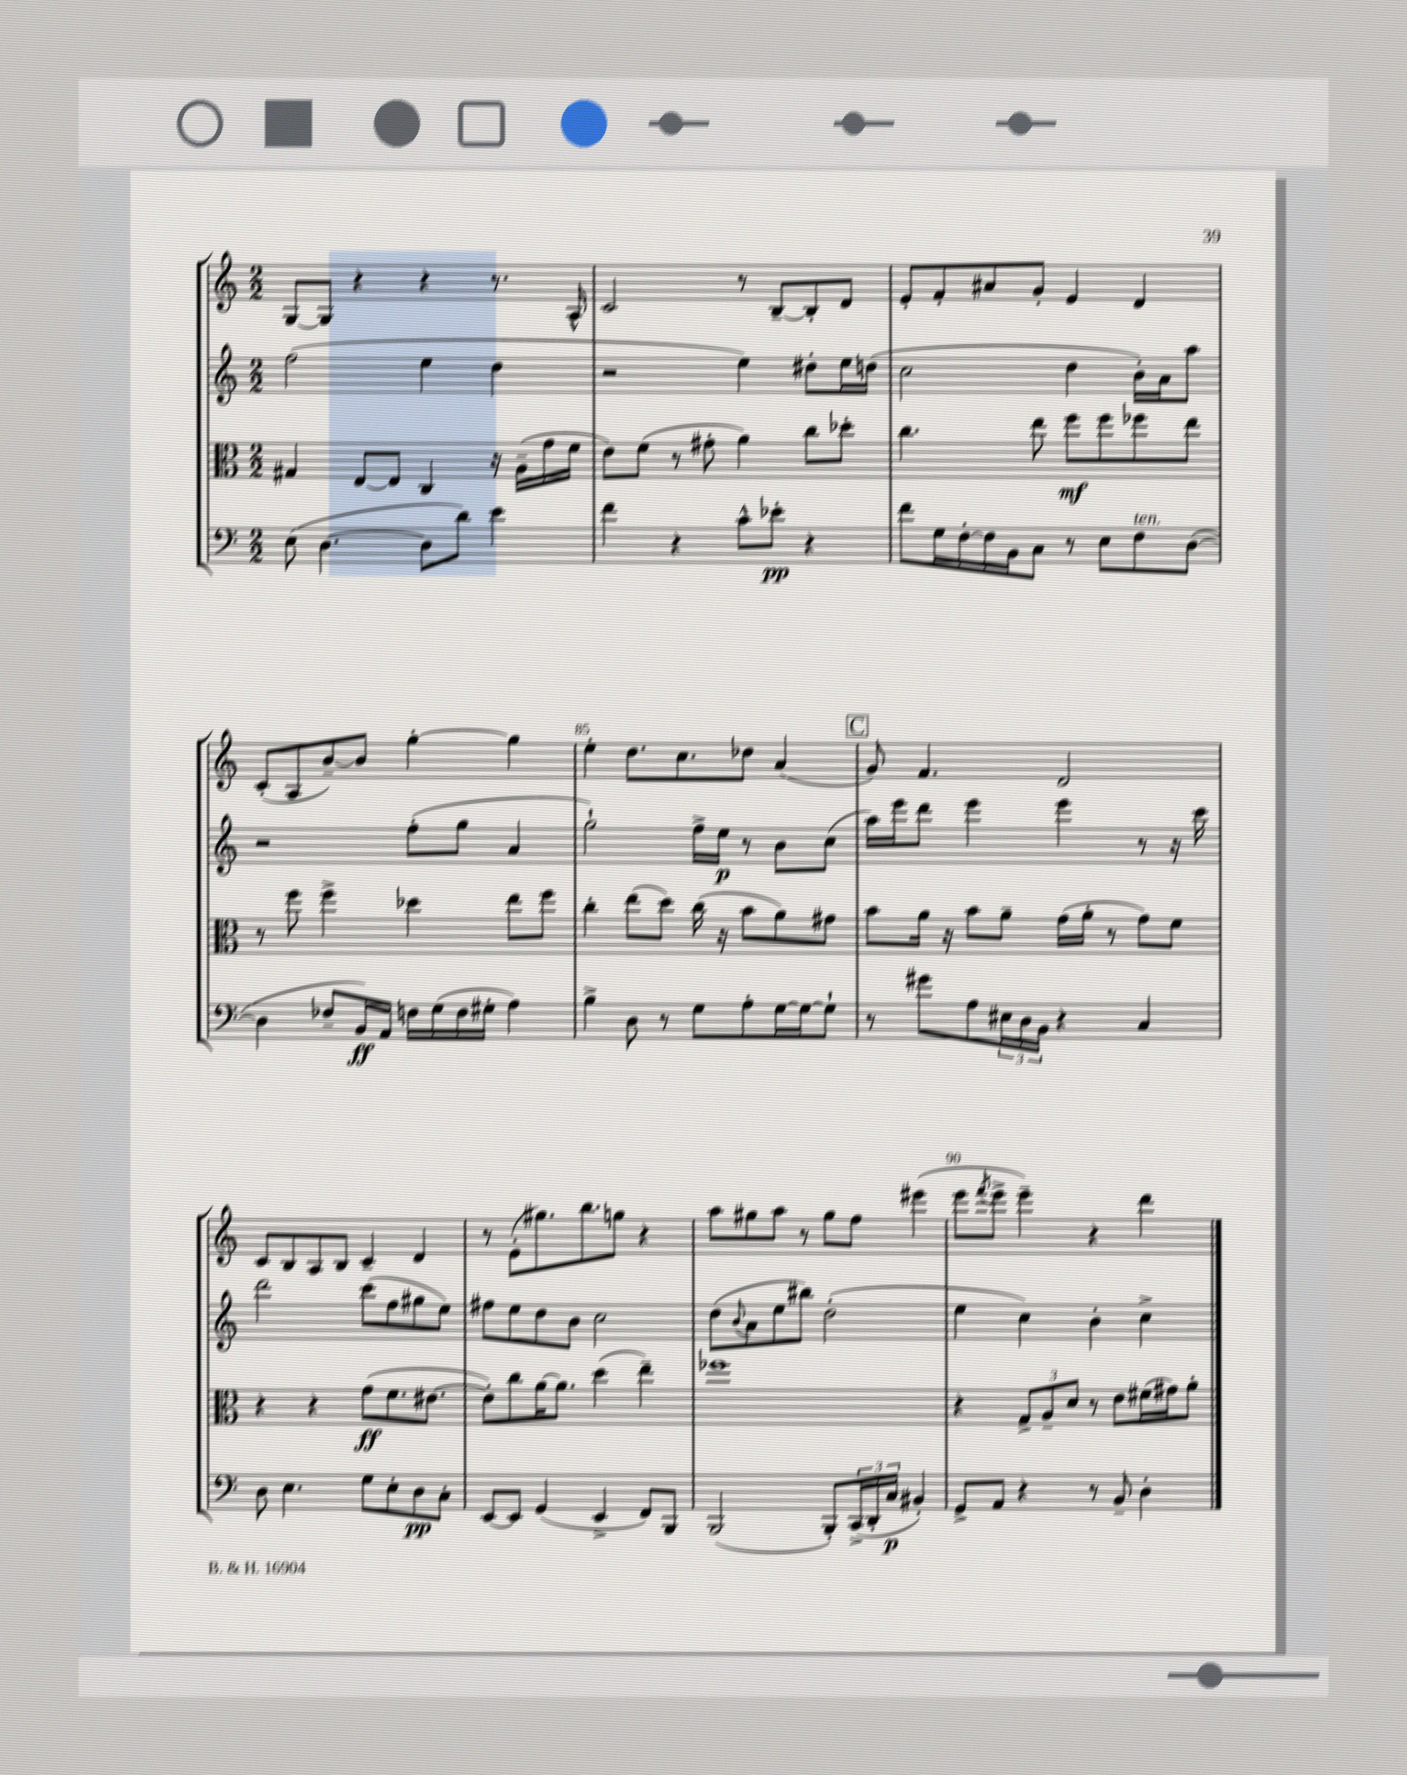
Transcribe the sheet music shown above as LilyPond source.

<<
\new StaffGroup <<
\new Staff = "s0" {
    \clef treble \key c \major \numericTimeSignature \time 2/2
    g8~ g8 r4 r4 r8. a16-^ |
    c'2 r8 b8~-- b8-. d'8 |
    e'8-. f'8-. ais'8 g'8-. e'4 d'4 |
    c'8-.( a8 b'8~--) b'8 g''4~-. g''4 |
    e''4-. d''8. c''8. des''8 a'4( |
    \mark \markup { \box "C" } g'8) f'4. d'2 |
    c'8 b8 a8 b8 c'4-- d'4 |
    r8 e'8-.( gis''8.) b''8. g''8 r4 |
    a''8 gis''8 a''8 r8 gis''8 f''8 eis'''4( |
    e'''8 \acciaccatura { f'''8 } e'''8-> e'''4--) r4 d'''4 \bar "|." |
}
\new Staff = "s1" {
    \clef treble \key c \major \numericTimeSignature \time 2/2
    f''2( e''4 d''4 |
    r2 e''4) dis''8-. e''16 d''16( |
    c''2 d''4 b'16-.) a'16 a''8 |
    r2 f''8-.( g''8 a'4 |
    g''2-!) f''16-> e''16\p r8 b'8 c''8( |
    \mark \markup { \box "C" } a''16) e'''16 d'''8 e'''4 e'''4 r8 r16 c'''16 |
    d'''2 c'''8( f''8 gis''8 e''8) |
    fis''8 e''8 d''8 b'8 c''2 |
    d''8( \appoggiatura { b'8 } a'8 e''8 bis''8) d''2-.( |
    e''4 c''4) b'4-. c''4-> \bar "|." |
}
\new Staff = "s2" {
    \clef alto \key c \major \numericTimeSignature \time 2/2
    gis4 e8~ e8 c4 r16 a16--( g'16 f'16 |
    e'8) f'8( r8 gis'8-. a'4) c''8 des''8-. |
    c''4. e''8 f''8\mf f''8 fes''8 e''8 |
    r8 f''8 f''4-> des''4 e''8 f''8 |
    c''4-. e''8( d''8) c''16( r16 b'8 a'8) gis'8 |
    \mark \markup { \box "C" } b'8 a'16 r16 b'8 a'8-- g'16( a'16-. r8 g'8) f'8 |
    r4 r4 g'8\ff( f'8. eis'8.~ |
    eis'8-.) c''8 a'16~ a'8. d''4( e''4--) |
    fes''1 |
    r4 \tuplet 3/2 { g8-> a8-- d'8 } r8 e'8 fis'16( gis'16) a'8-. \bar "|." |
}
\new Staff = "s3" {
    \clef bass \key c \major \numericTimeSignature \time 2/2
    e8( d4.~ d8 d'8) e'4 |
    f'4 r4 c'8-^ ees'8-.\pp r4 |
    f'8 g16 f16~-. f16 b,16 c8 r8 e8 f8^\markup { \italic "ten." } d8~( |
    d4 fes8-- b,16\ff) a,16 f16 g16( f16 gis16-. a4) |
    b4-> d8 r8 g8 a8-. g16~ g16~ g8-! |
    \mark \markup { \box "C" } r8 gis'8 a8 \tuplet 3/2 { eis16 d16 b,16 } r4 c4 |
    d8 e4. g8 e8-. d8\pp c8-. |
    e,8~ e,8 g,4( e,4-> f,8) b,,8 |
    b,,2( b,,8-.) \tuplet 3/2 { c,16->( d,16-. c16\p } bis,4-.) |
    g,8-> a,8 r4 r8 b,8-- d4-. \bar "|." |
}
>>
>>
\layout { \context { \Score currentBarNumber = #81 \override BarNumber.break-visibility = ##(#f #t #t) barNumberVisibility = #(every-nth-bar-number-visible 5) } }
